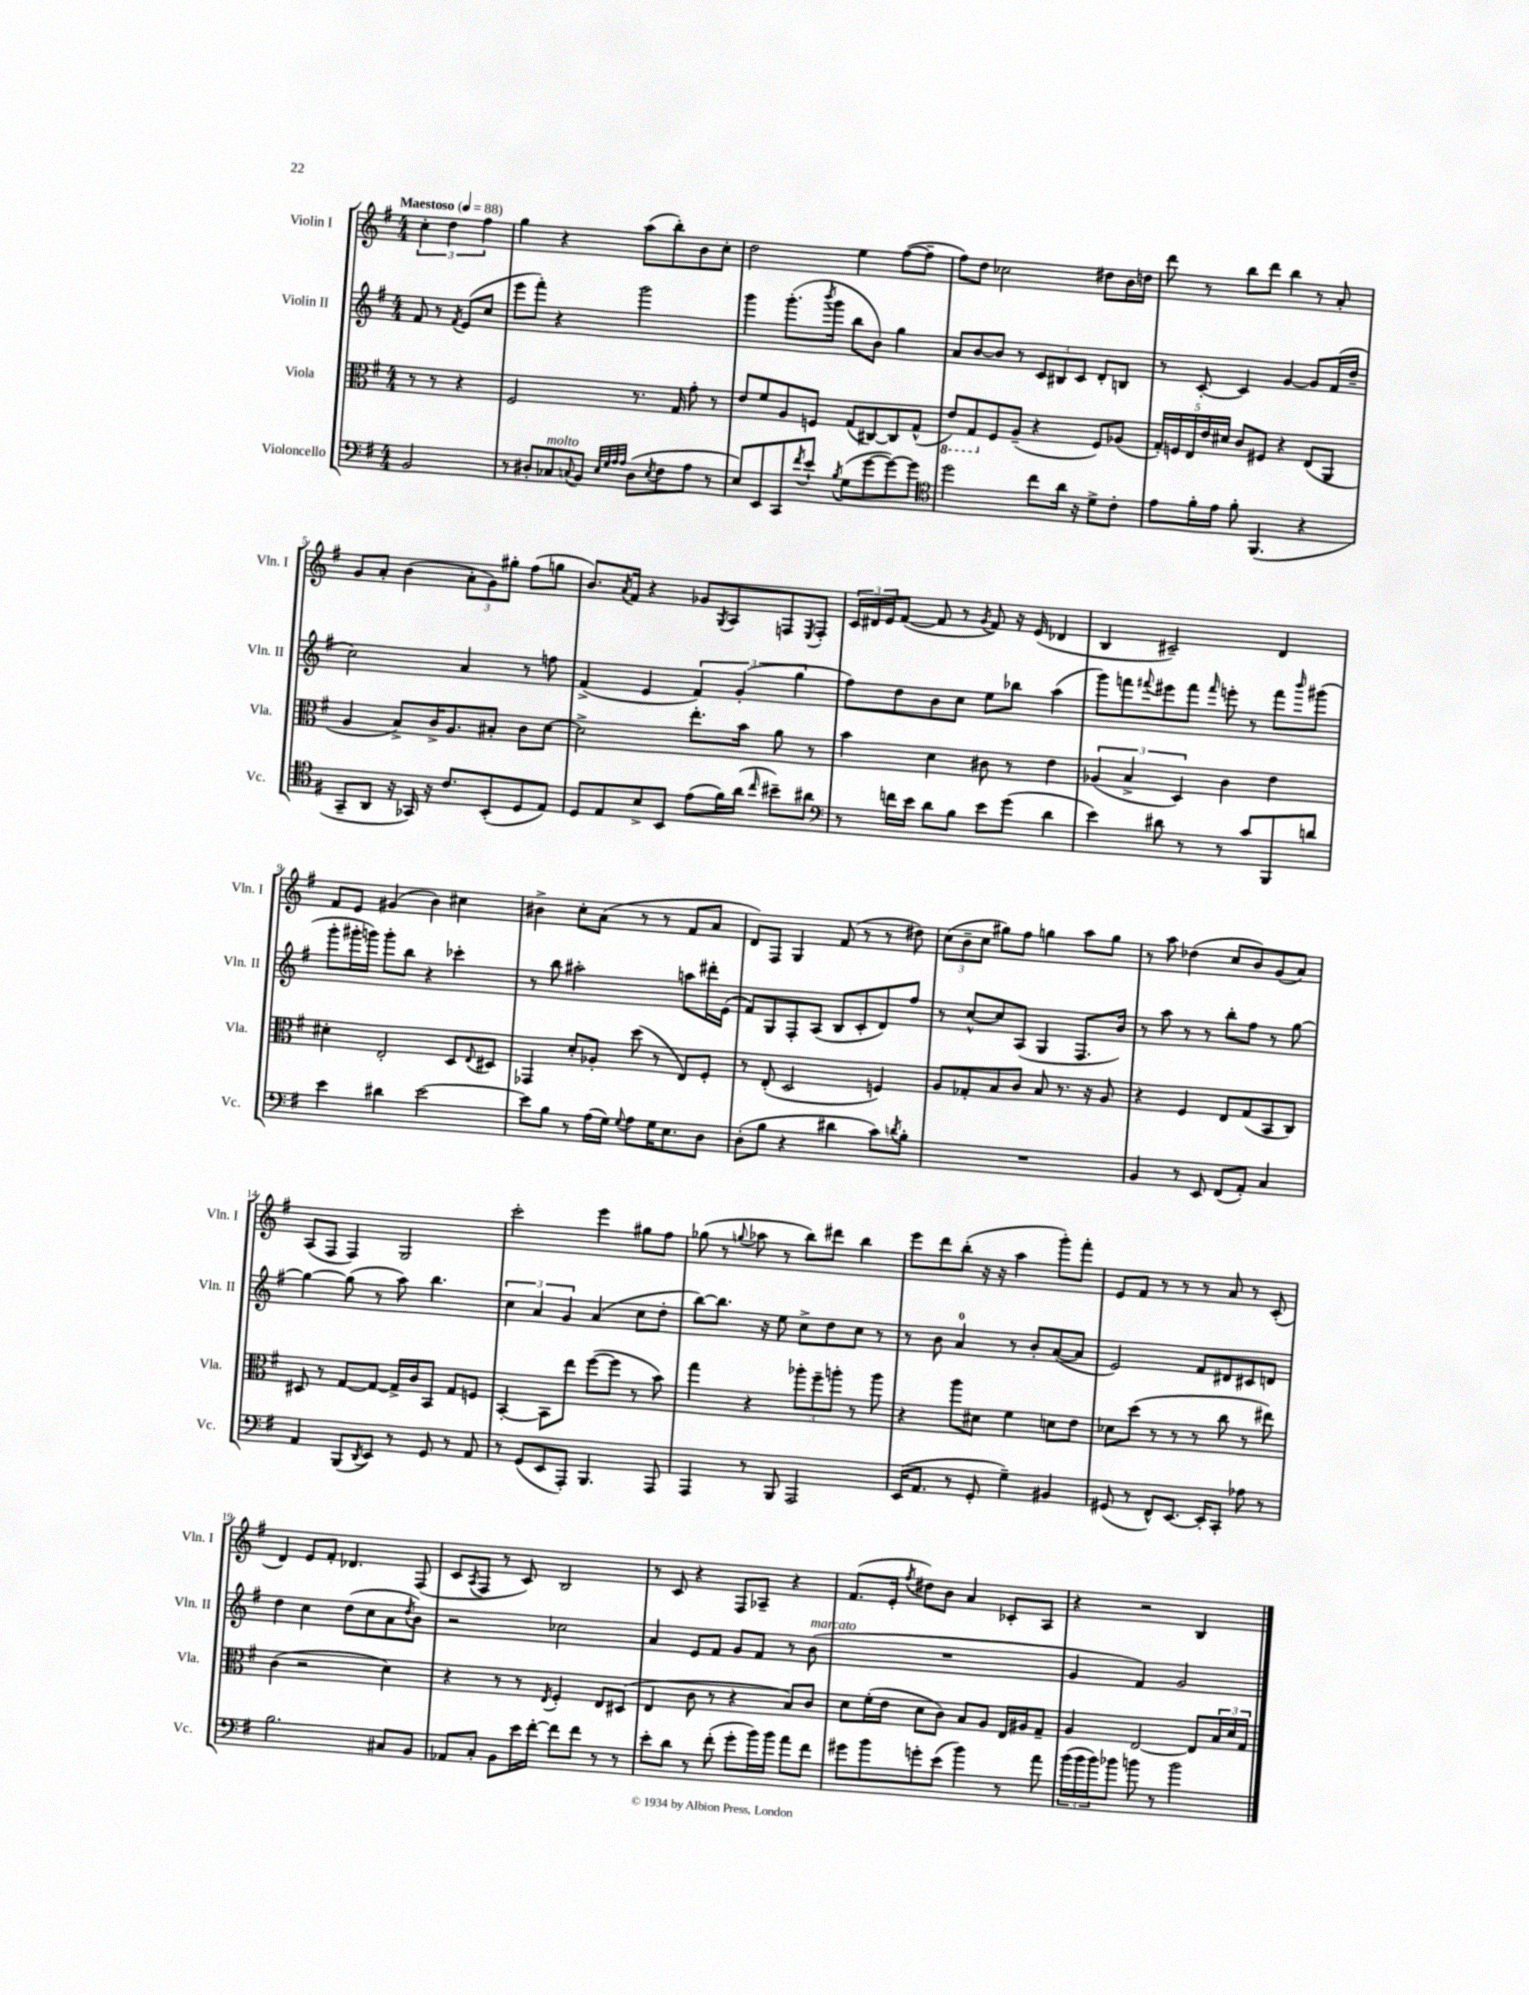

**kern	**kern	**kern	**kern
*staff4	*staff3	*staff2	*staff1
*clefF4	*clefC3	*clefG2	*clefG2
*k[f#]	*k[f#]	*k[f#]	*k[f#]
*M4/4	*M4/4	*M4/4	*M4/4
*MM88	*MM88	*MM88	*MM88
2BB	8r	8f#	6cc'
.	8r	8r	.
.	.	.	6dd
.	.	8qf#	.
.	4r	(8e	.
.	.	.	6ff#
.	.	8cc	.
=	=	=	=
8r	2F#	8eee	4gg
8D#'	.	8fff#')	.
8C-	.	4r	4r
8qqC	.	.	.
8BB	.	.	.
32qqE	.	.	.
32qqG	.	.	.
32qqA	.	.	.
32qqA	.	.	.
(8D#	8.r	2ggg	(8aa
8qE	.	.	.
8F#	.	.	8bb')
.	16G	.	.
8A	8g'	.	8b
8r	8r	.	8cc'
=	=	=	=
8E)	8e	4ggg	2dd
8EE	8f#	.	.
8CC	8A	(8.ggg'	.
8qf#	.	.	.
8e`	8F	.	.
.	.	8qbbb	.
.	.	16ggg	.
8qB	.	.	.
(8G	(8G	8bb	4ee
[8g	[8C#)	8b)	.
8g_)	8C#]	4gg	([8ff#
8g]	(8G^^	.	8ff#~]
=	=	=	=
*clefC4	*	*	*
2dd	8E)	8a	8ff#)
.	8GG	[8b	8dd
.	8F#	8b]	2cc-
.	(8A~	8r	.
8cc	4r	12c	.
.	.	12B#	.
16a	.	.	.
.	.	12c	.
16r	.	.	.
8d^	8F#)	8d'	8dd#
8c'	(8A-	8B	16b
.	.	.	16dd
=	=	=	=
8e	20G')	8r	8ddd
.	20F	.	.
.	20E	.	.
16f#'	.	[8c'	8r
.	20e	.	.
16e	.	.	.
.	20d#	.	.
8f#'	8c	4c]	8bb
(4.FF#	8F#	.	8ddd
.	4r	[4g	4bb
4r	(8E	8g]	8r
.	8AA	(16f#	8a'
.	.	16dd~	.
=	=	=	=
8GG~	4A	2cc)	8g
8AA	.	.	8a'
16r	8B^)	.	(4b
16GG-)	.	.	.
16r	16c^	.	.
8.c	8.A	.	.
.	.	4a	12a'
.	.	.	12g)
(8BB'	8B#'	.	.
.	.	.	12gg#'
8D	8c	8r	(8ff#
8E)	[8d	8ff	8gg
=	=	=	=
8D	2d^]	(4f#^	8.b)
8E	.	.	.
.	.	.	8qa
.	.	.	16f#
8B^	.	4e	4r
8BB	.	.	.
(8e	8.ee'	6f#)	8g-
.	.	.	8qG
16f#)	.	.	8A
.	.	(6g'	.
(16a	16b	.	.
16qqcc	.	.	.
8b#~)	8a	.	8F
.	.	6gg	.
.	.	.	8qE
8a#	8r	.	8F'
=	=	=	=
*clefF4	*	*	*
8r	4b	8ff#)	24c
.	.	.	24d#
.	.	.	24e
16f	.	8dd	([8f#
16e	.	.	.
8d	4d	8b	8f#]
8B	.	8cc	8r
.	.	.	8qg
8e	8c#	8ee	8f#)
(8g	8r	8bb-	16r
.	.	.	(16e
4d	4e	(4aa	4d-
=	=	=	=
4e)	(6A-	8ggg)	4B
.	.	8fff	.
.	6B^	.	.
.	.	8qqfff#	.
8d#	.	8eee#	2c#~)
.	6D)	.	.
8r	.	8fff#	.
.	.	16qqfff#	.
8r	4c	8eee'	.
8c	.	8r	.
8BBB	4e	8fff#	4d
.	.	16qqbbb	.
8d	.	(8ggg#	.
=	=	=	=
4e	4d#'	8ggg'	8f#
.	.	16ggg#'	8e
.	.	16ggg)	.
4d#	2E'	8ggg'	(4g#
.	.	8bb	.
[2e	.	4r	4b)
.	8D	4ccc-'	4cc#
.	8qqE	.	.
.	8D#	.	.
=	=	=	=
8e]	4GG-	8r	4b#^
8B	.	8bb	.
8r	8d'	2aa#'	8cc'
(16A	8A-'	.	(8a
16G)	.	.	.
8qqG	.	.	.
8A	(8dd	.	8r
16G	8r	.	8r
8.E	.	.	.
.	8E)	8aa	8f#
8D	8F#'	16ddd#'	8a
.	.	(16e	.
=	=	=	=
(8D'	8r	8f#)	8d)
8B	(8E'	8G	8F#
4r	2D	8F#'	4G
.	.	(8A	.
4d#	.	8B	(8f#
.	.	8c'	8r
8c)	4F)	8d)	8r
8qd	.	.	.
8B'	.	8ff#	8dd#)
=	=	=	=
1r	8A	8r	(12cc
.	.	.	12b~
.	8G-'	[8cc^^	.
.	.	.	12cc
.	8B	8cc]	8gg#)
.	8c	(8A	8ff#
.	8B	4G	4gg
.	8.r	.	.
.	.	8.F#	8aa
.	16r	.	.
.	8A	.	8gg
.	.	16b)	.
=	=	=	=
4BB	4r	8r	8r
.	.	8aa	8aa
8r	4F#	8r	(4dd-
8EE	.	8r	.
(8FF#	8E	8bb'	8cc
8AA')	(8G	8ff#	8b)
4C	8BB	8r	(8g
.	8C)	[8gg	8a)
=	=	=	=
4AA	8D#	4gg_	(8A
.	8r	.	8F#
(8BBB	[8G	(8gg]	4F#)
8qDD	.	.	.
8EE)	8G_	8r	.
8r	16G^]	8aa)	2G
.	16c	.	.
8GG	8BB	4.bb	.
8r	8G	.	.
8AA	8F	.	.
=	=	=	=
8r	[4BB'	6cc	2ccc'
(8GG	.	.	.
.	.	6a	.
8EE	8BB]	.	.
.	.	6g	.
8AAA')	8ee	.	.
4.BBB	([8ff#	(4a	4eee
.	8ff#]	.	.
.	8r	8cc	8gg#
8AAA	8b)	8dd'	8ff#
=	=	=	=
4AAA	4gg	[8bb)	(8gg-
.	.	8.bb]	8r
.	.	.	8qqgg
8r	4r	.	8aa-
.	.	16r	.
8BBB	.	8ee	8r
2AAA	12aa-'	8cc^	8bb)
.	12ff#~	.	.
.	.	8dd	8ddd#
.	12aa'	.	.
.	8r	8cc	4bb
.	8aa	8r	.
=	=	=	=
(16EE	4r	8r	8eee
8.AA	.	.	.
.	.	8b	8ddd
8r	8aa	4a	(8bb'
8GG'	8d#	.	16r
.	.	.	16r
4G~)	4f#	8r	4aa
.	.	8b'	.
4BB#	8d	([8a	8ggg')
.	8e	8a]	8fff#'
=	=	=	=
(8GG#	8d-	2e)	8e
8r	(8dd	.	8f#
8FF#^^)	8r	.	8r
[8.EE	8r	.	8r
.	8r	8f#	8r
16EE']	.	.	.
8CC'	8cc	8d#	8a
8A-	8r	8c#	8r
8r	8ee#)	8d	(8c'
=	=	=	=
2.B	(4c	4dd	4d)
.	2r	4cc	8e
.	.	.	8f#'
.	.	(8dd	4.d-
.	.	8cc	.
8C#	4d)	8a	.
.	.	8qdd	.
8BB	.	8b)	(8F#
=	=	=	=
8AA-	4r	2r	8c
.	.	.	8qA
8C'	.	.	8F#
8BB	8r	.	8r
16e	8r	.	8c)
[16f#'	.	.	.
.	8qE	.	.
8f#]	4F#'	2cc-	2B
8f#	.	.	.
8r	8E	.	.
8r	(8D#	.	.
=	=	=	=
8e'	4E	4a	8r
8d	.	.	8c
8r	8c	8e	4r
(8f#'	8r	8f#	.
8g'	4r	8g	8F#
16b)	.	8f#	8A-~
16b	.	.	.
8a	8B)	8r	4r
8f#	8c	(8b	.
=	=	=	=
8g#	8d	1r	(8.f#
8b	(16f#'	.	.
.	16e	.	16e'
.	.	.	8qff#
8g'	8d	.	8dd#)
(8e	8c)	.	8b
4b)	8B	.	4a
.	8A	.	.
8r	16E	.	8c-'
.	16A#	.	.
8a	8G~	.	8A
=	=	=	=
(24b	4A	4g	4r
24b	.	.	.
24b)	.	.	.
8b-	.	.	.
8b	[2E	4f#)	2r
8r	.	.	.
2b	.	2g	.
.	8E]	.	4B
.	24B	.	.
.	24d	.	.
.	24G	.	.
==	==	==	==
*-	*-	*-	*-
